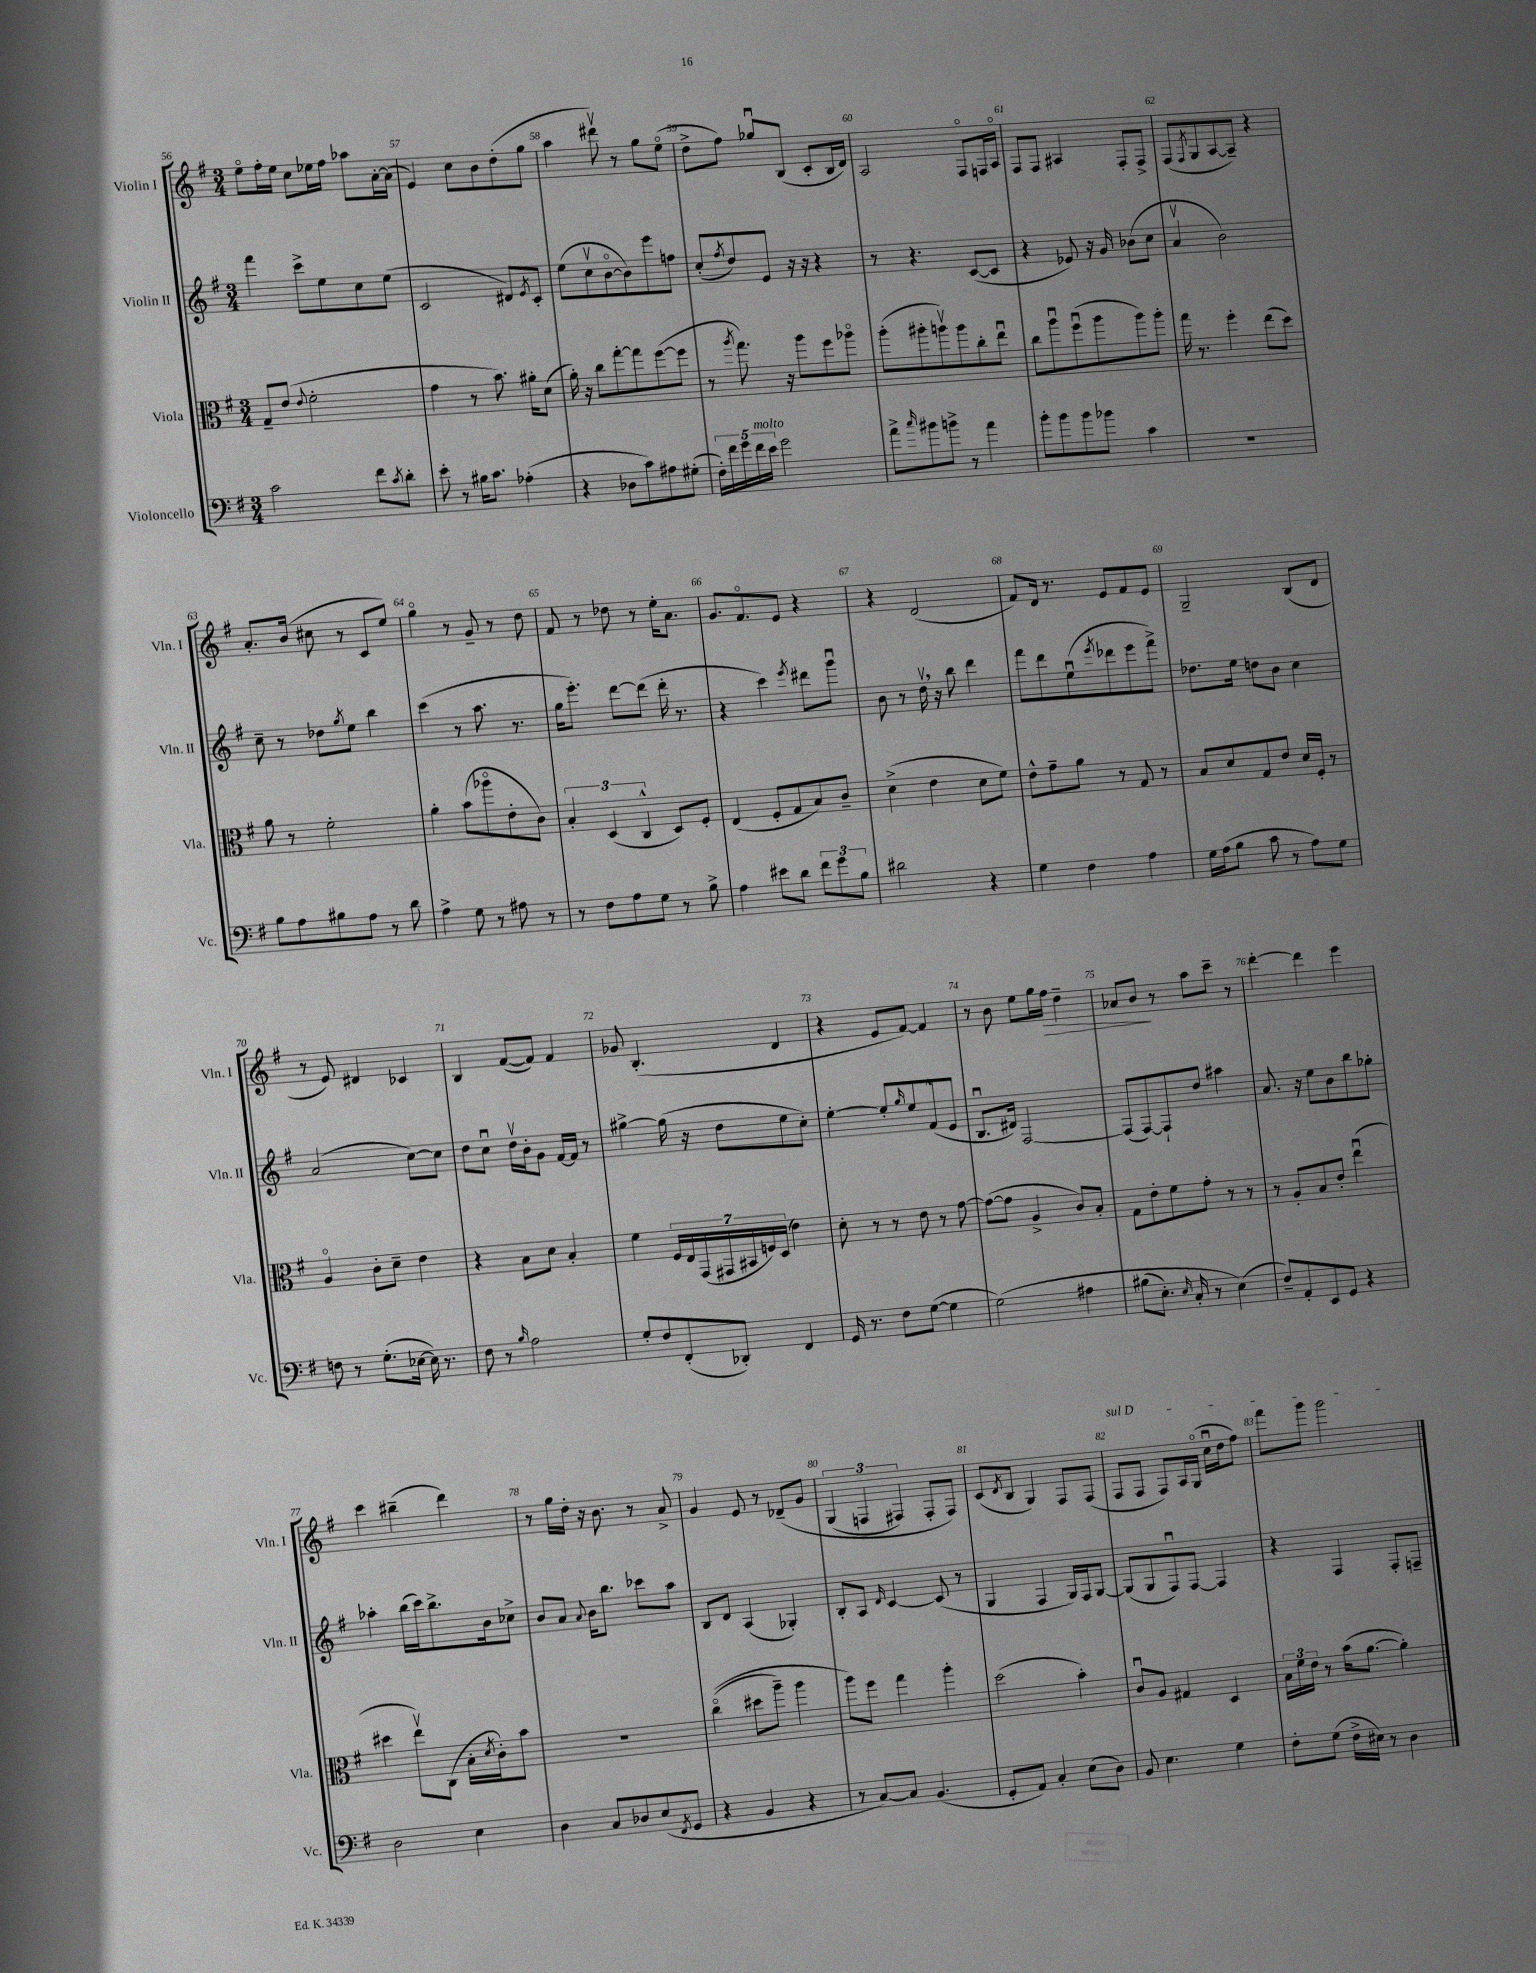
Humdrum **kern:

**kern	**kern	**kern	**kern
*staff4	*staff3	*staff2	*staff1
*clefF4	*clefC3	*clefG2	*clefG2
*k[f#]	*k[f#]	*k[f#]	*k[f#]
*M3/4	*M3/4	*M3/4	*M3/4
2c	8G~	4fff#	8eeo
.	(8e	.	16ff#'
.	.	.	16ee
.	8qqe	.	.
.	2f#'	8ccc^	8cc
.	.	8ee	16ee-
.	.	.	16ff#
8f#	.	8cc	8aa-
8qc	.	.	.
8d'	.	(8ee	[16a'
.	.	.	(16a]
=	=	=	=
8e'	4g	2c	4e)
8r	.	.	.
16B#	8r	.	8cc
8.c	.	.	.
.	8.b)	.	8b
(4A-'	.	8d#)	(8dd'
.	16a#'	.	.
.	.	8qe	.
.	(8d	8c'	8gg
=	=	=	=
4r	16a')	(8ee	4aa
.	16r	.	.
.	8cc	8ccv	.
8D-	[8gg'	[8bo	8ddd#v)
8c)	8gg]	8b])	8r
8A#	([8ff#	8eee	8gg
(8G#'	8ff#]	8ff	(8eeo
=	=	=	=
20F#')	8r	(8cc'	8dd^
20f#	.	.	.
20g	.	.	.
.	8qaa	8qff#	.
.	8.gg)	8dd)	8ff#)
20f#	.	.	.
20e	.	.	.
2g	.	8e	8gg-u
.	16r	.	.
.	8aa	16r	(8B
.	.	16r	.
.	8ff#	4r	8c'
.	8aa-o	.	16B
.	.	.	16d)
=	=	=	=
8a^	(8aa'	8r	2A
16qqcc	.	.	.
8b#	8aa#'	4.r	.
8b^	8aav)	.	.
8r	8aa	.	.
4a	8cc'	([8c	8F#o
.	8eeu	8c]	16F
.	.	.	16Ao
=	=	=	=
8b'	8cc	4r	8F#
8b	8aau	.	8F#
8b	(8ff#u	8e-)	4A#
8b-	8aa	16r	.
.	.	16g	.
4c	8aa)	(8b-	8F#'
.	8aa'	8cc	8F#^
=	=	=	=
2.r	16gg	4av	(8F#
.	8.r	.	.
.	.	.	8qF#
.	.	.	8G
.	4ff#'	2b)	[8A
.	.	.	8A~])
.	(8ee	.	4r
.	8dd)	.	.
=	=	=	=
8B	8a	8cc~	8.a'
8A	8r	8r	.
.	.	.	(16b
8B#	2f#'	8dd-	8cc#
.	.	8qgg	.
8A	.	8ee	8r
8r	.	4bb	8c
8d	.	.	8ee)
=	=	=	=
4A^	4a'	(4ccc	4ggo
8G	(8b	8r	8r
8r	8aa-o	8.aa	8g~
8A#	8e'	.	8r
.	.	8.r	.
8r	8c)	.	8dd
=	=	=	=
8r	6B'	16gg	8f#
.	.	8.eee')	.
8F#	.	.	8r
.	(6D	.	.
8A	.	[8ddd	8dd-
.	6C^^	.	.
8G	.	(8ddd]	8r
8r	8D)	16ddd'	16ee'
.	.	8.r	8.a
8B^	8F#'	.	.
=	=	=	=
4A	(4E	4r	8.g
.	.	.	8.f#o
8e#	8F#'	4ccc)	.
8d	8G	.	8e
.	.	8qeee	.
12f#	8B)	8ddd#	4r
12g	.	.	.
.	8c~	8gggu	.
12B	.	.	.
=	=	=	=
2d#	(4d^	8b	4r
.	.	8r	.
.	4e	16ddv	(2d
.	.	16r	.
.	.	8bb	.
4r	8d	4ddd	.
.	8f#)	.	.
=	=	=	=
4G	8e^^	8fff#	8f#)
.	8g~	8ddd	16d
.	.	.	8.r
4F#	8a	(8eeu	.
.	.	8qeee	.
.	8r	8ddd-	8e
4A	8G	8eee	8f#
.	8r	8fff#^)	8e
=	=	=	=
16G	8B	8.dd-	2G~
(16A	.	.	.
8B	8d	.	.
.	.	16ee	.
8c	8G	8dd	.
8r	8e	8b	.
8A)	16d	4cc	(8B
.	16F#'	.	.
8G	8r	.	8d
=	=	=	=
8F	4Ao	(2a	8r
8r	.	.	8e)
(8.G'	8c'	.	4d#
.	8d~	.	.
[16E-	.	.	.
16E-])	4e	[8cc)	4c-
8.r	.	.	.
.	.	8cc]	.
=	=	=	=
8F#	4r	8dd	4B
8r	.	8ccu	.
16qqB	.	.	.
2A	8B	16ddv	([8f#
.	.	16b'	.
.	8d	8g	8f#])
.	4B'	[16f#	4f#
.	.	16f#]	.
.	.	8r	.
=	=	=	=
8G'	4f#	[4gg#^	8g-
8F#	.	.	(4.B'
(8FF#'	28F#	(16gg#]	.
.	28E	.	.
.	.	16r	.
.	(28GG	.	.
.	28GG#	.	.
8DD-')	.	8dd	.
.	28BB#	.	.
.	28F)	.	.
.	(28D	.	.
4FF#	4e)	8ee	4d
.	.	8cc')	.
=	=	=	=
16GG	8d'	[4ee'	4r
8.r	.	.	.
.	8r	.	.
8F#	8r	8ee']	8e
.	.	16qqgg	.
([8G	8e	8ee	[8f#)
4G]	8r	(8f#^^	4f#]
.	[8g	8e	.
=	=	=	=
&(2G)	(8g_	8.Bu	8r
.	8g]	.	8b
.	.	16d#)	.
.	4A^	[2F#	8ee
.	.	.	16gg
.	.	.	16ff#
4A#	8c)	.	4dd~
.	8B'	.	.
=	=	=	=
(8B#	8G	(8F#]	8a-
8.E')	8e'	[8F#)	8b
.	8f#	8F#`]	8r
16qqE	.	.	.
16C'	.	.	.
8r	8g'	8dd	8aa
(4E&)	8r	4aa#	8ccc~
.	8r	.	8r
=	=	=	=
8F#~)	8r	8.a	[4ddd'
8AA'	8A'	.	.
.	.	16r	.
8EE	8B	8ee	4ddd]
8GG	8e'	8b	.
4r	(4eeu	8bb	4eee
.	.	8gg-'	.
=	=	=	=
2D	4dd#	4aa-'	4ccc
.	8eev)	(16bb	(4bb#~
.	.	16ccc)	.
.	(8C	8.bb^	.
4E	16B'	.	4ddd)
.	8qd	.	.
.	16c')	16b	.
.	8b	8cc-^	.
=	=	=	=
4D	2.r	8b	8r
.	.	8a	16gg
.	.	.	16dd'
.	.	8qqa	.
8C	.	16b	16r
.	.	8.bb	8.b
8D-	.	.	.
(8E	.	8ccc-	8r
8qFF#	.	.	.
8GG	.	8aa	8a^
=	=	=	=
4r	&((4cco	8B	4g
.	.	8d	.
4BB	8dd#	(4A	8e
.	8aa~)	.	8r
4r	4aa	4G-')	&(8d-~
.	.	.	8g
=	=	=	=
8r	8aa&)	8B'	(6G
[8C)	8ff#	8A	.
.	.	.	6F
.	.	16qqd	.
8C]	4gg	[4c	.
.	.	.	6F#)
(4.BB	.	.	.
.	4aa'	(8c]	8F#'
.	.	8r	8F#&)
=	=	=	=
8GG'	(2dd	4G	(8c
.	.	.	8qd
8AA)	.	.	8B
4C'	.	4F#	4G)
(8E	4b')	16G)	8F#
.	.	16F#	.
8D)	.	[8G	(8F#
=	=	=	=
8BB	8cu	(8G]	8F#
4.E	8A	8G	8F#
.	4G#	8F#u)	8F#)
.	.	[8F#	16A
.	.	.	(16Go
4G	4D	4F#]	16ccu
.	.	.	16dd
.	.	.	8ff#)
=	=	=	=
8F#'	24B	4r	8fff#
.	24f#	.	.
.	24e	.	.
(8G	8r	.	8ggg
16F#^	(16b	4F#	2ggg
16E#)	[8.a	.	.
8r	.	.	.
4D	4a'])	8F#'	.
.	.	8F~	.
==	==	==	==
*-	*-	*-	*-
